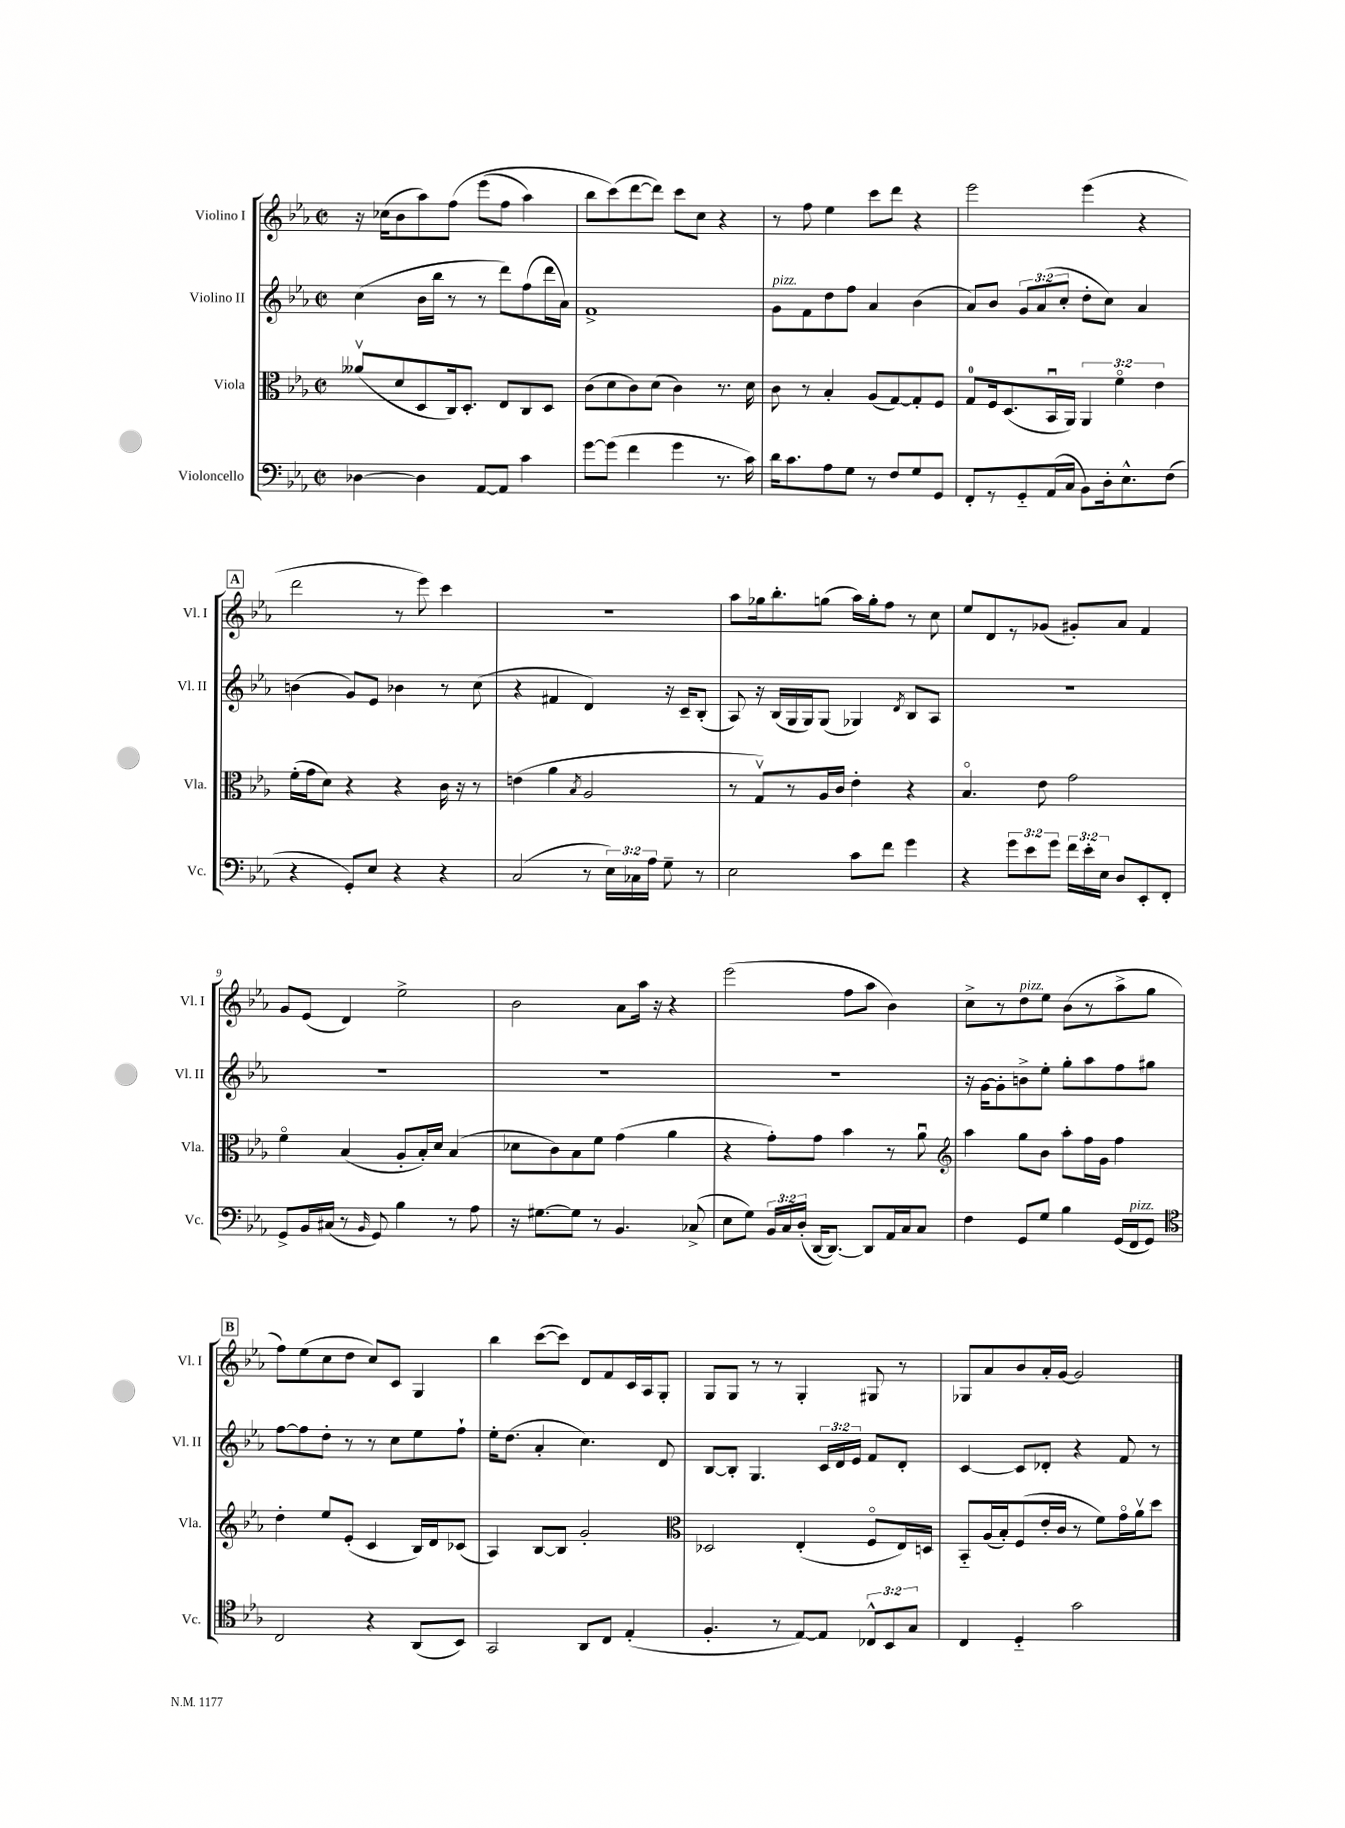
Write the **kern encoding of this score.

**kern	**kern	**kern	**kern
*part4	*part3	*part2	*part1
*staff4	*staff3	*staff2	*staff1
*I"Violoncello	*I"Viola	*I"Violino II	*I"Violino I
*I'Vc.	*I'Vla.	*I'Vl. II	*I'Vl. I
*clefF4	*clefC3	*clefG2	*clefG2
*k[b-e-a-]	*k[b-e-a-]	*k[b-e-a-]	*k[b-e-a-]
*M2/2	*M2/2	*M2/2	*M2/2
*met(c|)	*met(c|)	*met(c|)	*met(c|)
=1	=1	=1	=1
[4D-X\	(8a--Xv/L	(4cc\	16r
.	.	.	(16cc-X\KL
.	8d/	.	8b-\
4D-\]	8D/	16b-\LL	8aa-\)
.	.	16bb-\JJ	.
.	16C/k)	8r	(8ff\J
.	8.D'/J	.	.
[8AA-/L	.	8r	(8eee-\L
8AA-/J]	8E-/L	8ddd\L)	8ff\J
4c\	8C/	(8ff\	4aa-\)
.	8D/J	16ddd\L	.
.	.	16a-\JJ)	.
=2	=2	=2	=2
[8g\L	(8c\L	1f^	8bb-\L
(8g\J]	8d\	.	(8ccc\)
4f\	8c\)	.	[8ddd\
.	(8d\J	.	8ddd\J])
4g\	4c\)	.	8ccc\L
.	.	.	8cc\J
8.r	8.r	.	4r
16c\)	16d\	.	.
=3	=3	=3	=3
!	!	!LO:TX:a:i:t=pizz.	!
16d\KL	8c\	8g\L	8r
8.c\	.	.	.
.	8r	8f\	8ff\
8A-\	4B-'/	8dd\	4ee-\
8G\J	.	8ff\J	.
8r	(8A-/L	4a-/	8ccc\L
8F/L	[8G/)	.	8ddd\J
8G/	8G'/]	(4b-\	4r
8GG/J	8F/J	.	.
=4	=4	=4	=4
8FF'/L	8G/L	8a-/L)	2eee-\
8r	16F/k	8b-/J	.
.	(8.D/	.	.
8GG/	.	12g/L	.
.	.	(12a-/	.
(16AA-/L	16BB-u/L	.	.
.	.	12cc'/J	.
16C/JJ	16AA-/JJ)	.	.
8BB-\L)	6AA-/	8dd'\L	(4eee-\
16D'\k	.	8cc\J)	.
.	6f\	.	.
8.E-^^\	.	.	.
.	.	4a-/	4r
.	6e-\	.	.
(8F\J	.	.	.
!!LO:LB:g=z
!!LO:REH:place=s1:t=A
=5	=5	=5	=5
4r	(16f'\LL	(4bn\	2ddd\
.	16g\J	.	.
.	8d\J)	.	.
8GG'/L)	4r	8g/L)	.
8E-/J	.	8e-/J	.
4r	4r	4b-X\	8r
.	.	.	8eee-\)
4r	16c\	8r	4ccc\
.	16r	.	.
.	8r	(8cc\	.
=6	=6	=6	=6
(2C/	(4en\	4r	1r
.	4a-\	4f#X/	.
.	8qB-/	.	.
8r	2A-/	4d/)	.
24E-\LL)	.	.	.
24C-X\	.	.	.
24A-\JJ	.	.	.
8G~\	.	16r	.
.	.	16c~/KL	.
8r	.	(8B-'/J	.
=7	=7	=7	=7
2E-\	8r	8A-/)	8aa-\L
.	8Gv/L)	16r	16gg-X\k
.	.	(16B-/LL	8.bb-'\
.	8r	16G/	.
.	.	16G/J)	.
.	16A-/L	(8G/J	(8ggn\J
.	16c/JJ	.	.
8c\L	4e-'\	4G-X/)	16aa-\LL)
.	.	.	16gg'\J
8f\J	.	.	8ff\J
.	.	8qd/	.
4g\	4r	8B-/L	8r
.	.	8A-/J	8cc\
=8	=8	=8	=8
4r	4.B-/	1r	8ee-/L
.	.	.	8d/
12g\L	.	.	8r
12e-\	.	.	.
.	8e-\	.	(8g-X/J
12g\J	.	.	.
24f\LL	2g\	.	8g#X'/L)
24e-'\	.	.	.
24E-\JJ	.	.	.
8D/L	.	.	8a-/J
8EE-'/	.	.	4f/
8FF'/J	.	.	.
!!LO:LB:g=z
=9	=9	=9	=9
8GG^/L	4f\	1r	8g/L
16BB-/L	.	.	(8e-/J
(16C#X/JJ	.	.	.
8r	(4B-/	.	4d/)
16qqBB-/	.	.	.
8GG/)	.	.	.
4B-\	8A-'/L	.	2ee-^\
.	16B-'/L)	.	.
.	16d/JJ	.	.
8r	(4B-/	.	.
8A-\	.	.	.
=10	=10	=10	=10
16r	8d-X\L	1r	2b-\
[8.G#X\L	.	.	.
.	8c\)	.	.
8G#\J]	8B-\	.	.
8r	8f\J	.	.
4.BB-/	(4g\	.	8a-\L
.	.	.	16aa-\Jk
.	.	.	16r
.	4a-\	.	4r
(8C-X^/	.	.	.
=11	=11	=11	=11
8E-\L	4r	1r	(2eee-\
8G\J)	.	.	.
24BB-/LL	8g'\L)	.	.
24C/	.	.	.
(24D'/JJ	.	.	.
[16DD/KL	8g\J	.	.
8.DD/J_)	.	.	.
.	4b-\	.	8ff\L
8DD/L]	.	.	8aa-\J
16AA-/L	8r	.	4b-\)
16C/J	.	.	.
8C/J	8a-u\	.	.
=12	=12	=12	=12
*	*clefG2	*	*
4F\	4aa-\	16r	8cc^\L
.	.	[16g\KL	.
.	.	8g'\]	8r
!	!	!	!LO:TX:a:i:t=pizz.
8GG/L	8gg\L	8bn^\	8dd\
8G/J	8b-\J	8ee-'\J	8ee-\J
4B-\	8aa-'\L	8gg'\L	(8b-\L
.	16ff\L	8aa-\	8r
.	16g\JJ	.	.
(16GG/LL	4ff\	8ff\	8aa-^\
!LO:TX:a:i:t=pizz.	!	!	!
16FF/J	.	.	.
8GG/J)	.	8gg#X\J	8gg\J
!!LO:LB:g=z
!!LO:REH:place=s1:t=B
=13	=13	=13	=13
*clefC4	*	*	*
2C/	4dd'\	[8ff\L	8ff\L)
.	.	8ff\]	(8ee-\
.	8ee-/L	8dd'\J	8cc\
.	(8e-'/J	8r	8dd\J
4r	4c/	8r	8cc/L)
.	.	8cc\L	8c/J
(8AA-/L	16B-/LL)	8ee-\	4G/
.	16d/J	.	.
8BB-/J)	(8c-X/J	8ff`\J	.
=14	=14	=14	=14
2GG/	4A-/)	16ee-'\KL	4bb-\
.	.	(8.dd\J	.
.	[8B-/L	4a-'/	([8ccc\L
.	8B-/J]	.	8ccc\J])
8AA-/L	2g'/	4.cc\)	8d/L
8C/J	.	.	8f/
(4E-'/	.	.	16c/L
.	.	.	16A-/J
.	.	8d/	8G'/J
=15	=15	=15	=15
*	*clefC3	*	*
4.F'/	2D-X/	[8B-/L	8G/L
.	.	8B-'/J]	8G/J
.	.	4.G/	8r
8r	.	.	8r
[8E-/L)	(4E-'/	.	4G'/
8E-/J]	.	24c/LL	.
.	.	24d/	.
.	.	24e-/JJ	.
12C-X^^/L	8F/L	8f/L	8G#X/
12BB-/	.	.	.
.	16E-/L)	8d'/J	8r
12G/J	.	.	.
.	16Dn/JJ	.	.
=16	=16	=16	=16
4C/	8BB-/L	[4c/	8G-X/L
.	(16A-/L	.	8a-/
.	16B-'/J)	.	.
4D/	(8F/	8c/L]	8b-/
.	16e-'/L	8d-X'/J	16a-'/L
.	16c/JJ	.	[16g/JJ
2g\	8r	4r	2g/]
.	8f\L)	.	.
.	16g\L	8f/	.
.	16a-v\J	.	.
.	8dd\J	8r	.
==	==	==	==
*-	*-	*-	*-
